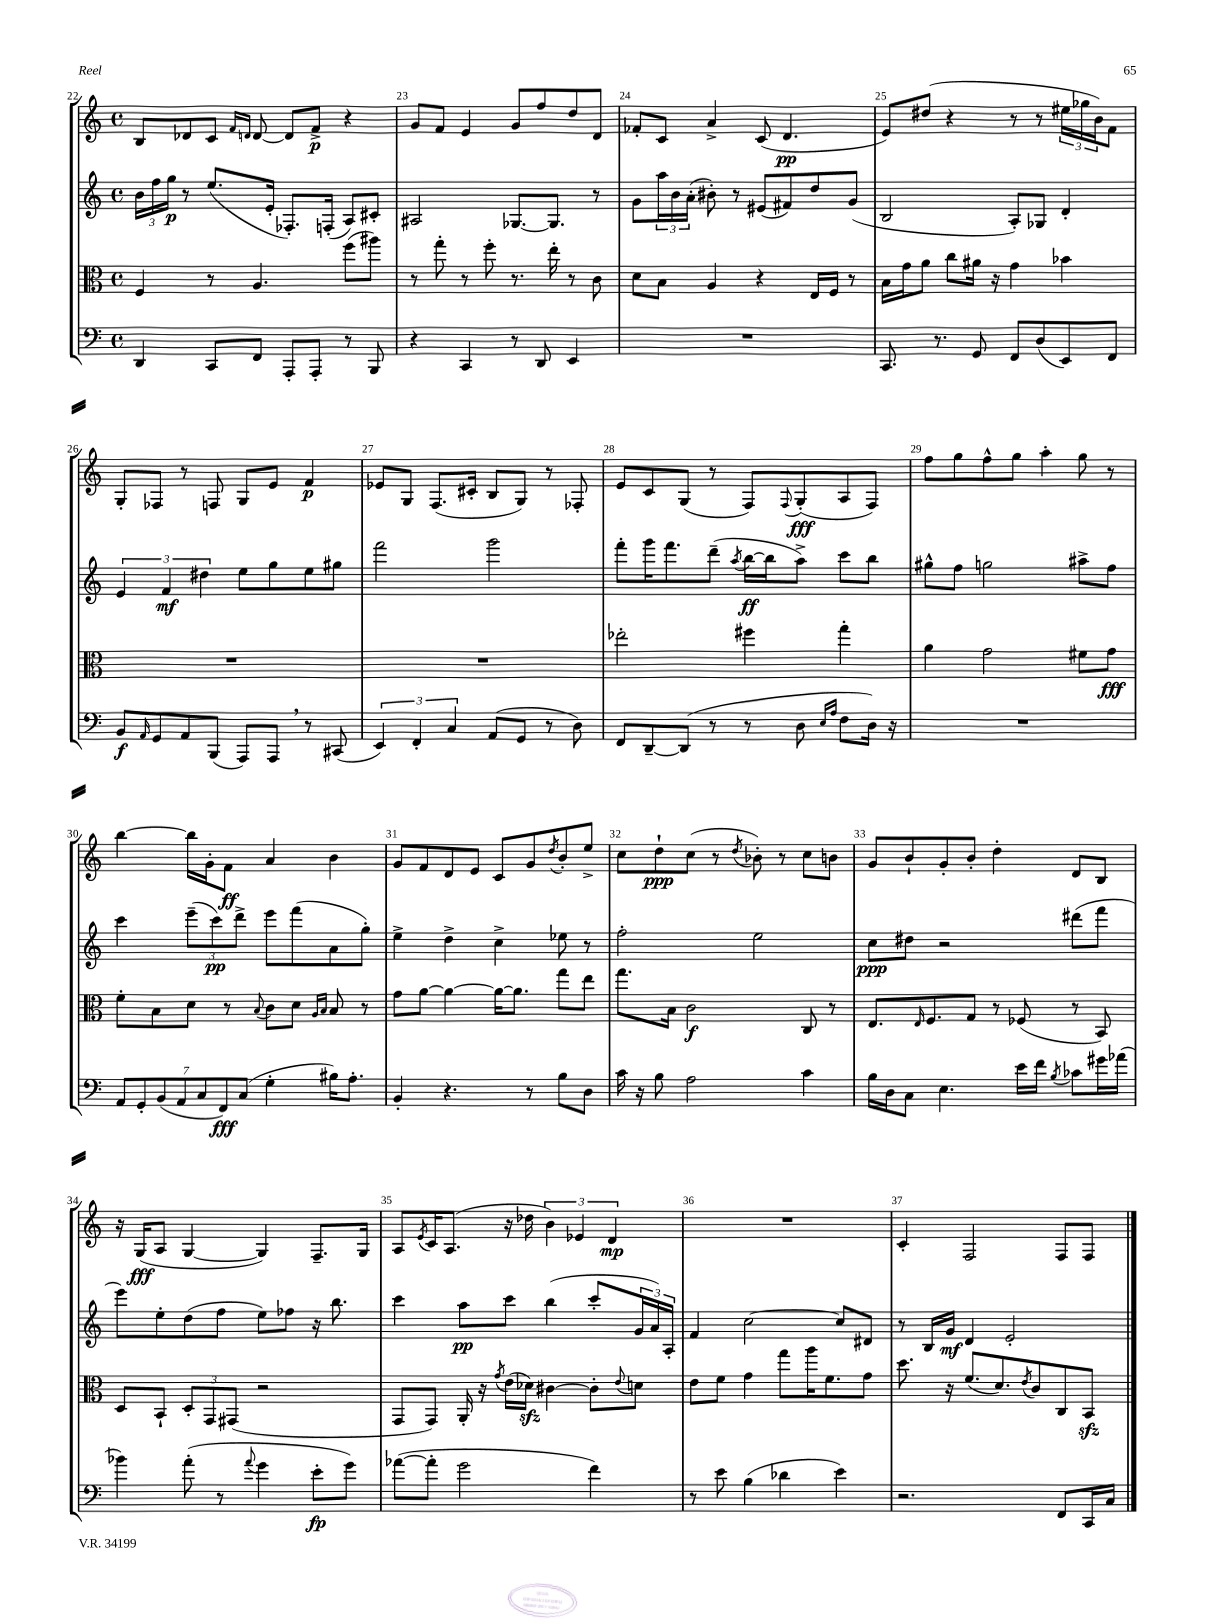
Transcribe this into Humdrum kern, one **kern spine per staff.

**kern	**dynam	**kern	**dynam	**kern	**dynam	**kern	**dynam
*part4	*part4	*part3	*part3	*part2	*part2	*part1	*part1
*staff4	*staff4	*staff3	*staff3	*staff2	*staff2	*staff1	*staff1
*clefF4	*	*clefC3	*	*clefG2	*	*clefG2	*
*k[]	*	*k[]	*	*k[]	*	*k[]	*
*M4/4	*	*M4/4	*	*M4/4	*	*M4/4	*
*met(c)	*	*met(c)	*	*met(c)	*	*met(c)	*
=22	=22	=22	=22	=22	=22	=22	=22
4DD/	.	4F/	.	24b\LL	.	8B/L	.
.	.	.	.	24ff\	.	.	.
.	.	.	.	24gg\JJ	p	.	.
.	.	.	.	8r	.	8d-X/	.
8CC/L	.	8r	.	(8.ee/L	.	8c/J	.
.	.	.	.	.	.	16qqf/LL	.
.	.	.	.	.	.	16qqdn/JJ	.
8FF/J	.	4.A/	.	.	.	[8d/	.
.	.	.	.	16e'/Jk	.	.	.
8AAA'/L	.	.	.	8.F-X'/L)	.	8d/L]	.
8AAA'/J	.	.	.	.	.	8f^/J	p
.	.	.	.	(16Fn'/Jk	.	.	.
8r	.	(8ff\L	.	8A/L)	.	4r	.
8BBB/	.	8aa#X\J)	.	8c#X'/J	.	.	.
=23	=23	=23	=23	=23	=23	=23	=23
4r	.	8r	.	2A#X/	.	8g/L	.
.	.	8gg'\	.	.	.	8f/J	.
4CC/	.	8r	.	.	.	4e/	.
.	.	8ff'\	.	.	.	.	.
8r	.	8.r	.	[8.G-X/L	.	8g/L	.
8DD/	.	.	.	.	.	8ff/	.
.	.	16ee'\	.	8.G-/J]	.	.	.
4EE/	.	8r	.	.	.	8dd/	.
.	.	8c\	.	8r	.	8d/J	.
=24	=24	=24	=24	=24	=24	=24	=24
1r	.	8d\L	.	8g\L	.	8f-X'/L	.
.	.	8B\J	.	24aa\L	.	8c/J	.
.	.	.	.	24b\	.	.	.
.	.	.	.	(24a'\JJ	.	.	.
.	.	4A/	.	8b#X'\)	.	4a^/	.
.	.	.	.	8r	.	.	.
.	.	4r	.	(8e#X/L	.	(8c/	.
.	.	.	.	8f#X/)	.	4.d/	pp
.	.	16E/LL	.	8dd/	.	.	.
.	.	16F/JJ	.	.	.	.	.
.	.	8r	.	(8g/J	.	.	.
=25	=25	=25	=25	=25	=25	=25	=25
8.CC/	.	16B\LL	.	2B/	.	8e/L)	.
.	.	16g\J	.	.	.	.	.
.	.	8a\J	.	.	.	(8dd#X/J	.
8.r	.	.	.	.	.	.	.
.	.	8cc\L	.	.	.	4r	.
8GG/	.	16a#X\Jk	.	.	.	.	.
.	.	16r	.	.	.	.	.
8FF/L	.	4g\	.	8A'/L)	.	8r	.
(8D/	.	.	.	8G-X/J	.	8r	.
8EE/)	.	4b-X\	.	4d'/	.	24ee#X\LL	.
.	.	.	.	.	.	24gg-X\	.
.	.	.	.	.	.	24b\J)	.
8FF/J	.	.	.	.	.	8f\J	.
!!LO:LB:g=z
=26	=26	=26	=26	=26	=26	=26	=26
8BB/L	f	1r	.	6e/	.	8G'/L	.
16qqAA/	.	.	.	.	.	.	.
8GG/	.	.	.	.	.	8F-X/J	.
.	.	.	.	6f/	mf	.	.
8AA/	.	.	.	.	.	8r	.
.	.	.	.	6dd#X\	.	.	.
(8BBB/J	.	.	.	.	.	8Fn/	.
8AAA/L)	.	.	.	8ee\L	.	8G/L	.
8AAA,/J	.	.	.	8gg\	.	8e/J	.
8r	.	.	.	8ee\	.	4f/	p
(8CC#X/	.	.	.	8gg#X\J	.	.	.
=27	=27	=27	=27	=27	=27	=27	=27
6EE/)	.	1r	.	2fff\	.	8e-X/L	.
.	.	.	.	.	.	8G/J	.
6FF'/	.	.	.	.	.	.	.
.	.	.	.	.	.	(8.F/L	.
6C/	.	.	.	.	.	.	.
.	.	.	.	.	.	16c#X'/Jk	.
(8AA/L	.	.	.	2ggg\	.	8B/L	.
8GG/J	.	.	.	.	.	8G/J)	.
8r	.	.	.	.	.	8r	.
8D\)	.	.	.	.	.	8F-X'/	.
=28	=28	=28	=28	=28	=28	=28	=28
8FF/L	.	2ee-X'\	.	8fff'\L	.	8e/L	.
[8DD~/	.	.	.	16ggg\K	.	8c/	.
.	.	.	.	8.fff\	.	.	.
(8DD/J]	.	.	.	.	.	(8G/J	.
8r	.	.	.	(8ddd~\J	.	8r	.
.	.	.	.	8qaa/	.	.	.
8r	.	4ff#X\	.	[16bb\LL	ff	8F/L)	.
.	.	.	.	16bb\J]	.	.	.
.	.	.	.	.	.	8qqF/	.
8D\	.	.	.	8aa^\J)	.	(8G'/	fff
16qqE/LL	.	.	.	.	.	.	.
16qqA/JJ	.	.	.	.	.	.	.
8F\L	.	4gg'\	.	8ccc\L	.	8A/	.
16D\Jk)	.	.	.	8bb\J	.	8F/J)	.
16r	.	.	.	.	.	.	.
=29	=29	=29	=29	=29	=29	=29	=29
1r	.	4a\	.	8gg#X^^\L	.	8ff\L	.
.	.	.	.	8ff\J	.	8gg\	.
.	.	2g\	.	2ggn\	.	8ff^^\	.
.	.	.	.	.	.	8gg\J	.
.	.	.	.	.	.	4aa'\	.
.	.	8f#X\L	.	8aa#X^\L	.	8gg\	.
.	.	8g\J	fff	8ff\J	.	8r	.
!!LO:LB:g=z
=30	=30	=30	=30	=30	=30	=30	=30
14AA/L	.	8f'\L	.	4ccc\	.	[4bb\	.
14GG'/	.	.	.	.	.	.	.
.	.	8B\	.	.	.	.	.
(14BB/	.	.	.	.	.	.	.
14AA/	.	.	.	.	.	.	.
.	.	8d\J	.	(12eee~\L	.	16bb\LL]	.
14C/	.	.	.	.	.	.	.
.	.	.	.	.	.	16g'\J	.
.	.	.	.	12ccc\)	pp	.	.
14FF/)	fff	.	.	.	.	.	.
.	.	8r	.	.	.	8f\J	ff
.	.	.	.	12ddd^\J	.	.	.
(14C/J	.	.	.	.	.	.	.
.	.	8qqB/	.	.	.	.	.
4G'\	.	8c\L	.	8eee\L	.	4a/	.
.	.	8d\J	.	(8fff\	.	.	.
.	.	16qqA/LL	.	.	.	.	.
.	.	16qqB/JJ	.	.	.	.	.
16B#X\KL)	.	8B/	.	8a\	.	4b\	.
8.A'\J	.	.	.	.	.	.	.
.	.	8r	.	8gg'\J)	.	.	.
=31	=31	=31	=31	=31	=31	=31	=31
4BB'/	.	8g\L	.	4ee^\	.	8g/L	.
.	.	[8a\J	.	.	.	8f/	.
4.r	.	4a\_	.	4dd^\	.	8d/	.
.	.	.	.	.	.	8e/J	.
.	.	16a\KL_	.	4cc^\	.	8c/L	.
.	.	8.a\J]	.	.	.	.	.
8r	.	.	.	.	.	8g/	.
.	.	.	.	.	.	8qdd/	.
8B\L	.	8gg\L	.	8ee-X\	.	8b'/	.
8D\J	.	8ee\J	.	8r	.	8ee^/J	.
=32	=32	=32	=32	=32	=32	=32	=32
16c\	.	8.gg\L	.	2ff'\	.	8cc\L	.
16r	.	.	.	.	.	.	.
8B\	.	.	.	.	.	8dd`\	ppp
.	.	16B\Jk	.	.	.	.	.
2A\	.	2c\	f	.	.	(8cc\J	.
.	.	.	.	.	.	8r	.
.	.	.	.	.	.	8qdd/	.
.	.	.	.	2ee\	.	8b-X'\)	.
.	.	.	.	.	.	8r	.
4c\	.	8C/	.	.	.	8cc\L	.
.	.	8r	.	.	.	8bn\J	.
=33	=33	=33	=33	=33	=33	=33	=33
16B\LL	.	8.E/L	.	8cc\L	ppp	8g/L	.
16D\J	.	.	.	.	.	.	.
8C\J	.	.	.	8dd#X\J	.	8b`/	.
.	.	16qqE/	.	.	.	.	.
.	.	8.F/	.	.	.	.	.
4.E\	.	.	.	2r	.	8g'/	.
.	.	8G/J	.	.	.	8b'/J	.
.	.	8r	.	.	.	4dd'\	.
16e\LL	.	(8F-X/	.	.	.	.	.
16f\JJ	.	.	.	.	.	.	.
8qB/	.	.	.	.	.	.	.
8c-X\L	.	8r	.	(8ddd#X\L	.	8d/L	.
16g#X\L	.	8BB/)	.	8fff\J	.	8B/J	.
(16a-X\JJ	.	.	.	.	.	.	.
!!LO:LB:g=z
=34	=34	=34	=34	=34	=34	=34	=34
4b-X\)	.	8D/L	.	8eee\L)	.	16r	.
.	.	.	.	.	.	(16G/KL	fff
.	.	8BB`/J	.	8ee'\	.	8A/J	.
(8a'\	.	12D'/L	.	(8dd\	.	[4G/	.
.	.	12GG/	.	.	.	.	.
8r	.	.	.	8ff\J	.	.	.
.	.	(12GG#X/J	.	.	.	.	.
8qqa/	.	.	.	.	.	.	.
4g\	.	2r	.	8ee\L)	.	4G/])	.
.	.	.	.	8ff-X\J	.	.	.
8e'\L	fp	.	.	16r	.	8.F~/L	.
.	.	.	.	8.bb\	.	.	.
8g\J)	.	.	.	.	.	.	.
.	.	.	.	.	.	16G/Jk	.
=35	=35	=35	=35	=35	=35	=35	=35
([8a-X\L	.	8GG/L	.	4ccc\	.	8A/L	.
.	.	.	.	.	.	8qe/	.
8a-'\J]	.	8GG/J)	.	.	.	16c/K	.
.	.	.	.	.	.	(8.A/J	.
2g\	.	16AA'/	.	8aa\L	pp	.	.
.	.	16r	.	.	.	.	.
.	.	8qg/	.	.	.	.	.
.	.	(16e\LL	.	8ccc\J	.	16r	.
.	.	16d-Xzz\JJ)	.	.	.	16dd-X\	.
.	.	[4c#X\	.	(4bb\	.	6b\)	.
.	.	.	.	.	.	6e-X/	.
4f\)	.	8c#'\L]	.	8ccc'/L	.	.	.
.	.	.	.	.	.	6d/	mp
.	.	8qqe/	.	.	.	.	.
.	.	8dn\J	.	24g/L	.	.	.
.	.	.	.	24a/)	.	.	.
.	.	.	.	24A'/JJ	.	.	.
=36	=36	=36	=36	=36	=36	=36	=36
8r	.	8e\L	.	4f/	.	1r	.
8e\	.	8f\J	.	.	.	.	.
(4B\	.	4g\	.	[2cc\	.	.	.
4d-X\	.	8gg\L	.	.	.	.	.
.	.	16aa\K	.	.	.	.	.
.	.	8.f\	.	.	.	.	.
4e\)	.	.	.	8cc/L]	.	.	.
.	.	8g\J	.	8d#X/J	.	.	.
=37	=37	=37	=37	=37	=37	=37	=37
2.r	.	8.dd\	.	8r	.	4c'/	.
.	.	.	.	16B/LL	.	.	.
.	.	16r	.	16g/JJ	mf	.	.
.	.	(8.f/L	.	4d/	.	2F/	.
.	.	8.d/)	.	.	.	.	.
.	.	.	.	2e'/	.	.	.
.	.	8qe/	.	.	.	.	.
.	.	8c/	.	.	.	.	.
8FF/L	.	8C/	.	.	.	8F/L	.
16CC/L	.	8BBzz/J	.	.	.	8F/J	.
16C/JJ	.	.	.	.	.	.	.
==	==	==	==	==	==	==	==
*-	*-	*-	*-	*-	*-	*-	*-
